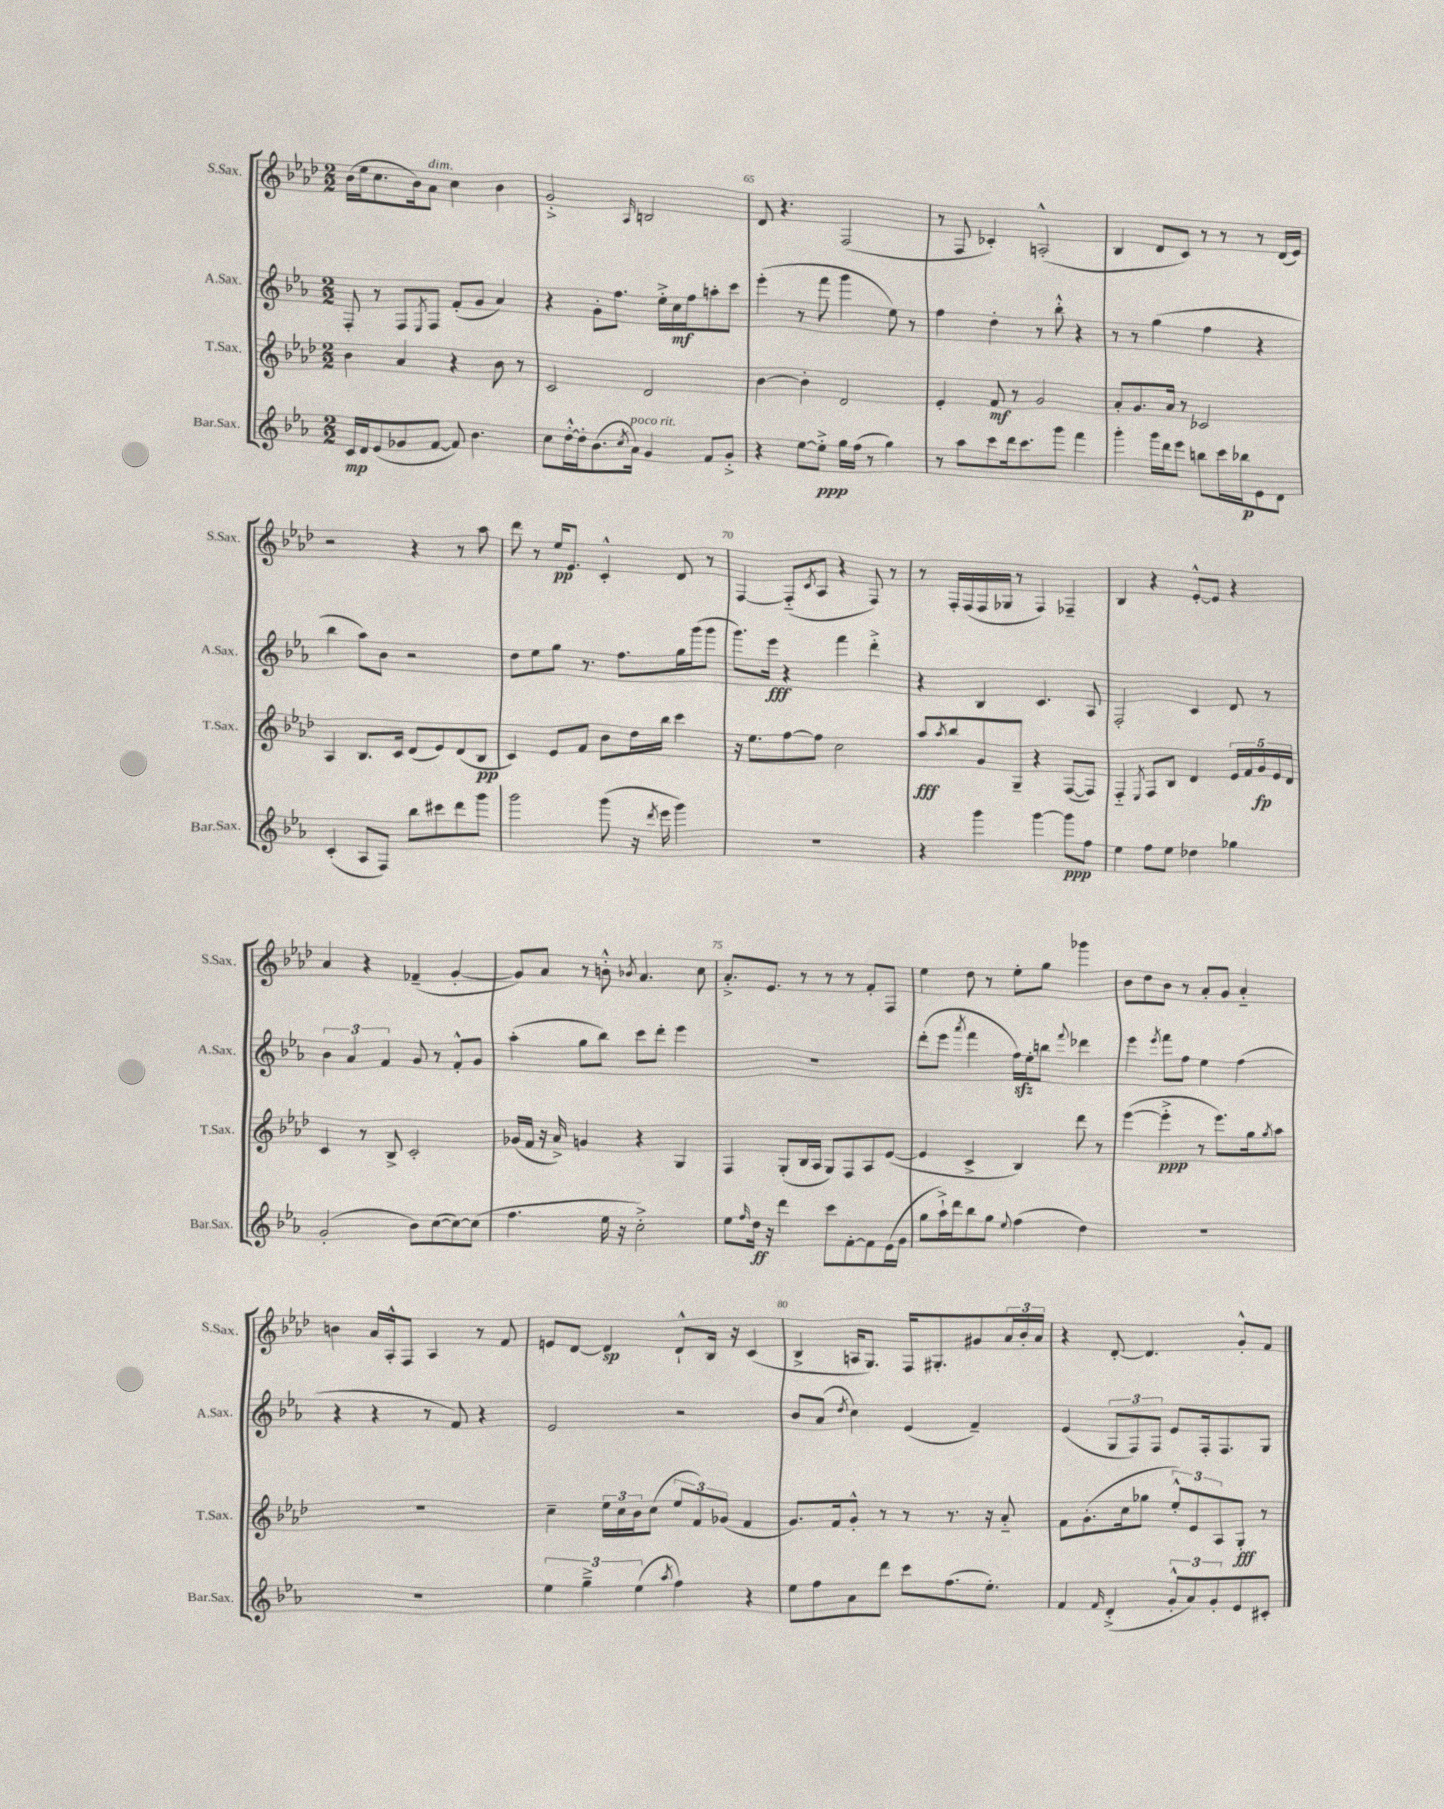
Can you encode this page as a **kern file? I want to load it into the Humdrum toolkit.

**kern	**dynam	**kern	**dynam	**kern	**dynam	**kern	**dynam
*part4	*part4	*part3	*part3	*part2	*part2	*part1	*part1
*staff4	*staff4	*staff3	*staff3	*staff2	*staff2	*staff1	*staff1
*I"Bar.Sax.	*	*I"T.Sax.	*	*I"A.Sax.	*	*I"S.Sax.	*
*I'Bar.Sax.	*	*I'T.Sax.	*	*I'A.Sax.	*	*I'S.Sax.	*
*clefG2	*	*clefG2	*	*clefG2	*	*clefG2	*
*k[b-e-a-]	*	*k[b-e-a-d-]	*	*k[b-e-a-]	*	*k[b-e-a-d-]	*
*M2/2	*	*M2/2	*	*M2/2	*	*M2/2	*
=63	=63	=63	=63	=63	=63	=63	=63
16c/LL	mp	4b-\	.	8F'/	.	(16b-\LL	.
16d/J	.	.	.	.	.	16ee-\J	.
(8e-/	.	.	.	8r	.	8.cc\	.
8g-X/	.	4a-/	.	8F/L	.	.	.
.	.	.	.	.	.	16b-\k)	.
.	.	.	.	8qE-/	.	.	.
!	!	!	!	!	!	!LO:TX:a:i:t=dim.	!
[8f/J	.	.	.	8F/J	.	8a-\J	.
8f/])	.	4r	.	(8f'/L	.	4cc\	.
4.b-\	.	.	.	8g/J	.	.	.
.	.	8b-\	.	4a-/)	.	4b-\	.
.	.	8r	.	.	.	.	.
=64	=64	=64	=64	=64	=64	=64	=64
8cc\L	.	2c/	.	4r	.	2g'^/	.
[16dd'^^\L	.	.	.	.	.	.	.
16dd'\J]	.	.	.	.	.	.	.
(8.b-\	.	.	.	8g'\L	.	.	.
.	.	.	.	8.ff\J	.	.	.
8qcc/	.	.	.	.	.	.	.
!LO:TX:a:i:t=poco rit.	!	!	!	!	!	!	!
16a-\Jk)	.	.	.	.	.	.	.
.	.	.	.	.	.	16qqA-/	.
4g/	.	2d-/	.	.	.	2Bn/	.
.	.	.	.	16ee-'^\LL	.	.	.
.	.	.	.	16cc\	mf	.	.
.	.	.	.	16ff\J	.	.	.
8f/L	.	.	.	8aan'\	.	.	.
8g'^/J	.	.	.	8ccc\J	.	.	.
=65	=65	=65	=65	=65	=65	=65	=65
4r	.	[4b-\	.	(4eee-'\	.	8d-/	.
.	.	.	.	.	.	4.r	.
[8ee-\L	.	4b-'\]	.	8r	.	.	.
8ee-'^\J]	ppp	.	.	8fff\	.	.	.
16gg\LL	.	2d-/	.	4ggg\	.	(2F/	.
(16ff\JJ	.	.	.	.	.	.	.
8r	.	.	.	.	.	.	.
4gg\)	.	.	.	8ee-\)	.	.	.
.	.	.	.	8r	.	.	.
=66	=66	=66	=66	=66	=66	=66	=66
8r	.	4e-'/	.	4ff\	.	8r	.
8aa-\L	.	.	.	.	.	8F/	.
8ccc\	.	8f/	mf	4dd'\	.	4c-X'/)	.
16ddd\k	.	8r	.	.	.	.	.
8.ccc\	.	.	.	.	.	.	.
.	.	2g/	.	8r	.	(2An'^^/	.
8ggg\J	.	.	.	8bb-'^^\	.	.	.
4fff\	.	.	.	4r	.	.	.
=67	=67	=67	=67	=67	=67	=67	=67
4ggg'\	.	8a-'/L	.	8r	.	4B-/	.
.	.	8.g/	.	8r	.	.	.
16ggg\LL	.	.	.	(4gg\	.	8d-/L	.
16ddd\J	.	16a-/Jk	.	.	.	.	.
8eee-\J	.	8r	.	.	.	8c/J)	.
8bbn\L	.	2c-X/	.	4ff\	.	8r	.
16ccc\L	.	.	.	.	.	8r	.
16bb-X\J	p	.	.	.	.	.	.
8e-\	.	.	.	4r	.	8r	.
8d\J	.	.	.	.	.	(16d-/LL	.
.	.	.	.	.	.	16e-/JJ)	.
!!LO:LB:g=z
=68	=68	=68	=68	=68	=68	=68	=68
(4c'/	.	4A-/	.	4bb-\	.	2r	.
8A-/L	.	8.B-/L	.	8aa-\L)	.	.	.
8F/J)	.	.	.	8b-\J	.	.	.
.	.	16c/Jk	.	.	.	.	.
8bb-\L	.	(8d-/L	.	2r	.	4r	.
8ccc#X\	.	8e-/)	.	.	.	.	.
8ddd\	.	(8d-/	.	.	.	8r	.
8ggg\J	.	8B-/J	pp	.	.	8aa-\	.
=69	=69	=69	=69	=69	=69	=69	=69
2ggg\	.	4c/)	.	8dd\L	.	8ddd-\	.
.	.	.	.	8ee-\	.	8r	.
.	.	8e-/L	.	8gg\J	.	16ee-/KL	pp
.	.	.	.	.	.	8.e-/J	.
.	.	8f/J	.	8.r	.	.	.
(8ggg\	.	8b-\L	.	.	.	4c'^^/	.
.	.	.	.	8.ff\L	.	.	.
16r	.	16dd-\L	.	.	.	.	.
8qddd/	.	.	.	.	.	.	.
16eee-\	.	16bb-\JJ	.	.	.	.	.
4ggg\)	.	4ccc\	.	16gg\L	.	8d-/	.
.	.	.	.	(16ggg\J	.	.	.
.	.	.	.	8ggg\J	.	8r	.
=70	=70	=70	=70	=70	=70	=70	=70
1r	.	16r	.	8.ggg\L)	.	[4F/	.
.	.	8.ee-\L	.	.	.	.	.
.	.	.	.	16eee-\Jk	fff	.	.
.	.	[8ff\	.	4r	.	(8F/L]	.
.	.	.	.	.	.	8qc/	.
.	.	8ff\J]	.	.	.	8A-/J	.
.	.	2cc\	.	4fff\	.	4r	.
.	.	.	.	4ddd'^\	.	8F/)	.
.	.	.	.	.	.	8r	.
=71	=71	=71	=71	=71	=71	=71	=71
4r	.	8aa-/L	fff	4r	.	8r	.
.	.	8qaa-/	.	.	.	.	.
.	.	8bb-/	.	.	.	16F'/LL	.
.	.	.	.	.	.	(16F/	.
4ggg\	.	8g/	.	4B-/	.	16F/	.
.	.	.	.	.	.	16G-X/JJ	.
.	.	8G~/J	.	.	.	8r	.
[4ggg\	.	4r	.	4.c/	.	4F/)	.
8ggg\L]	ppp	([8F/L	.	.	.	4F-X~/	.
8ff\J	.	8F/J])	.	8A-/	.	.	.
=72	=72	=72	=72	=72	=72	=72	=72
4ee-\	.	4F/	.	2F'/	.	4B-/	.
.	.	8qE-/	.	.	.	.	.
8ff\L	.	8F/L	.	.	.	4r	.
8ee-\J	.	8B-/J	.	.	.	.	.
4dd-X\	.	4d-/	.	4c/	.	[8e-'^^/L	.
.	.	.	.	.	.	8e-/J]	.
4gg-X\	.	20e-/LL	.	8d/	.	4r	.
.	.	20f/	.	.	.	.	.
.	.	20g/	fp	.	.	.	.
.	.	.	.	8r	.	.	.
.	.	20e-/	.	.	.	.	.
.	.	20d-/JJ	.	.	.	.	.
!!LO:LB:g=z
=73	=73	=73	=73	=73	=73	=73	=73
(2g'/	.	4c/	.	6b-\	.	4a-/	.
.	.	.	.	6a-/	.	.	.
.	.	8r	.	.	.	4r	.
.	.	.	.	6f/	.	.	.
.	.	8B-^/	.	.	.	.	.
8b-\L)	.	2c'/	.	8g/	.	(4f-X~/	.
([8cc\	.	.	.	8r	.	.	.
8cc\_)	.	.	.	8f'^^/L	.	[4g'/	.
(8cc\J]	.	.	.	8g/J	.	.	.
=74	=74	=74	=74	=74	=74	=74	=74
4.ff\	.	(16g-X/LL	.	(4aa-'\	.	8g/L])	.
.	.	16f/JJ	.	.	.	.	.
.	.	16r	.	.	.	8a-/J	.
.	.	16a-^/)	.	.	.	.	.
.	.	4gn/	.	8gg\L	.	8r	.
16ee-\	.	.	.	8bb-\J)	.	8bn'^^\	.
16r	.	.	.	.	.	.	.
.	.	.	.	.	.	8qb-X/	.
2cc'^\)	.	4r	.	8ccc\L	.	4.a-/	.
.	.	.	.	8ddd'\J	.	.	.
.	.	4G/	.	4eee-\	.	.	.
.	.	.	.	.	.	8cc\	.
=75	=75	=75	=75	=75	=75	=75	=75
8ee-\L	.	4F/	.	1r	.	8.a-'^/L	.
16qqff/	.	.	.	.	.	.	.
16dd\Jk	ff	.	.	.	.	.	.
16r	.	.	.	.	.	8.e-/J	.
4ddd\	.	(8G'/L	.	.	.	.	.
.	.	16B-/L	.	.	.	8r	.
.	.	16A-/JJ	.	.	.	.	.
8ccc\L	.	8G/L)	.	.	.	8r	.
[8f'\	.	8F/	.	.	.	8r	.
8f\]	.	8A-/	.	.	.	8f'/L	.
(16e-\L	.	([8e-/J	.	.	.	8F/J	.
16g\JJ	.	.	.	.	.	.	.
=76	=76	=76	=76	=76	=76	=76	=76
8gg\L	.	4e-/]	.	(8ddd'\L	.	4ee-\	.
16aa-`^\L)	.	.	.	8eee-\J	.	.	.
16ddd\J	.	.	.	.	.	.	.
.	.	.	.	8qaaa-/	.	.	.
8bb-\	.	4c^/	.	4fff\	.	8dd-\	.
8gg\J	.	.	.	.	.	8r	.
8qqee-/	.	.	.	.	.	.	.
(4ff\	.	4B-/)	.	16ffzz\LL)	.	8ee-'\L	.
.	.	.	.	16ee-'\J	.	.	.
.	.	.	.	8bbn\J	.	8gg\J	.
.	.	.	.	8qqfff/	.	.	.
4dd\)	.	8ddd-\	.	4ddd-X\	.	4ggg-X\	.
.	.	8r	.	.	.	.	.
=77	=77	=77	=77	=77	=77	=77	=77
1r	.	([4eee-\	.	4eee-\	.	8b-\L	.
.	.	.	.	.	.	8dd-\	.
.	.	.	.	8qeee-/	.	.	.
.	.	4eee-'^\]	ppp	8fff\L	.	8b-\J	.
.	.	.	.	8ff\J	.	8r	.
.	.	8r	.	4ee-\	.	8a-'/L	.
.	.	8.eee-\L)	.	.	.	8g/J	.
.	.	.	.	(4ff\	.	4a-/	.
.	.	16gg\k	.	.	.	.	.
.	.	8qgg/	.	.	.	.	.
.	.	8aa-\J	.	.	.	.	.
!!LO:LB:g=z
=78	=78	=78	=78	=78	=78	=78	=78
1r	.	1r	.	4r	.	4bn\	.
.	.	.	.	4r	.	16a-/LL	.
.	.	.	.	.	.	16A-'^^/J	.
.	.	.	.	.	.	8F/J	.
.	.	.	.	8r	.	4A-/	.
.	.	.	.	8f/)	.	.	.
.	.	.	.	4r	.	8r	.
.	.	.	.	.	.	8f/	.
=79	=79	=79	=79	=79	=79	=79	=79
6ee-\	.	4cc~\	.	2e-/	.	8en/L	.
.	.	.	.	.	.	[8d-/J	.
6gg~^\	.	.	.	.	.	.	.
.	.	24ee-\LL	.	.	.	4d-/]	sp
.	.	24cc\	.	.	.	.	.
(6ee-\	.	24b-\J	.	.	.	.	.
.	.	(8cc\J	.	.	.	.	.
8qaa-/	.	.	.	.	.	.	.
4ff\)	.	12ee-/L	.	2r	.	8d-`^^/L	.
.	.	12f/)	.	.	.	.	.
.	.	.	.	.	.	16B-/Jk	.
.	.	(12g-X/J	.	.	.	.	.
.	.	.	.	.	.	16r	.
4r	.	4f/	.	.	.	(4c/	.
=80	=80	=80	=80	=80	=80	=80	=80
8ee-\L	.	8.g/L)	.	8b-/L	.	4B-^/	.
8ff\	.	.	.	(8a-/J	.	.	.
.	.	16f/k	.	.	.	.	.
.	.	.	.	8qdd/	.	.	.
8a-\	.	8g'^^/J	.	4cc\)	.	16An/KL	.
.	.	.	.	.	.	8.G/J)	.
8ddd\J	.	8r	.	.	.	.	.
8ccc\L	.	8r	.	(4e-/	.	16F/KL	.
.	.	.	.	.	.	8.G#X'/	.
(8.ff\	.	8.r	.	.	.	.	.
.	.	.	.	4f~/)	.	8g#X/	.
8.ee-'\J)	.	16r	.	.	.	.	.
.	.	8a-/	.	.	.	24a-/L	.
.	.	.	.	.	.	24b-'/	.
.	.	.	.	.	.	24a-/JJ	.
=81	=81	=81	=81	=81	=81	=81	=81
4f/	.	8f\L	.	(4e-/	.	4r	.
.	.	(8.g'\	.	.	.	.	.
16qqf/	.	.	.	.	.	.	.
(4d'^/	.	.	.	12G/L	.	[8d-'/	.
.	.	16cc\k	.	.	.	.	.
.	.	.	.	12F/)	.	.	.
.	.	8gg-X\J	.	.	.	4.d-/]	.
.	.	.	.	12F/J	.	.	.
12g'^^/L	.	12ee-'^^/L)	.	8e-/L	.	.	.
12a-/)	.	12e-/	.	.	.	.	.
.	.	.	.	16F'/k	.	.	.
12g'/	.	12A-/	.	.	.	.	.
.	.	.	.	8.F/	.	.	.
8e-/	.	8G'/J	fff	.	.	8g'^^/L	.
8c#X'/J	.	8r	.	8G/J	.	8f/J	.
==	==	==	==	==	==	==	==
*-	*-	*-	*-	*-	*-	*-	*-
